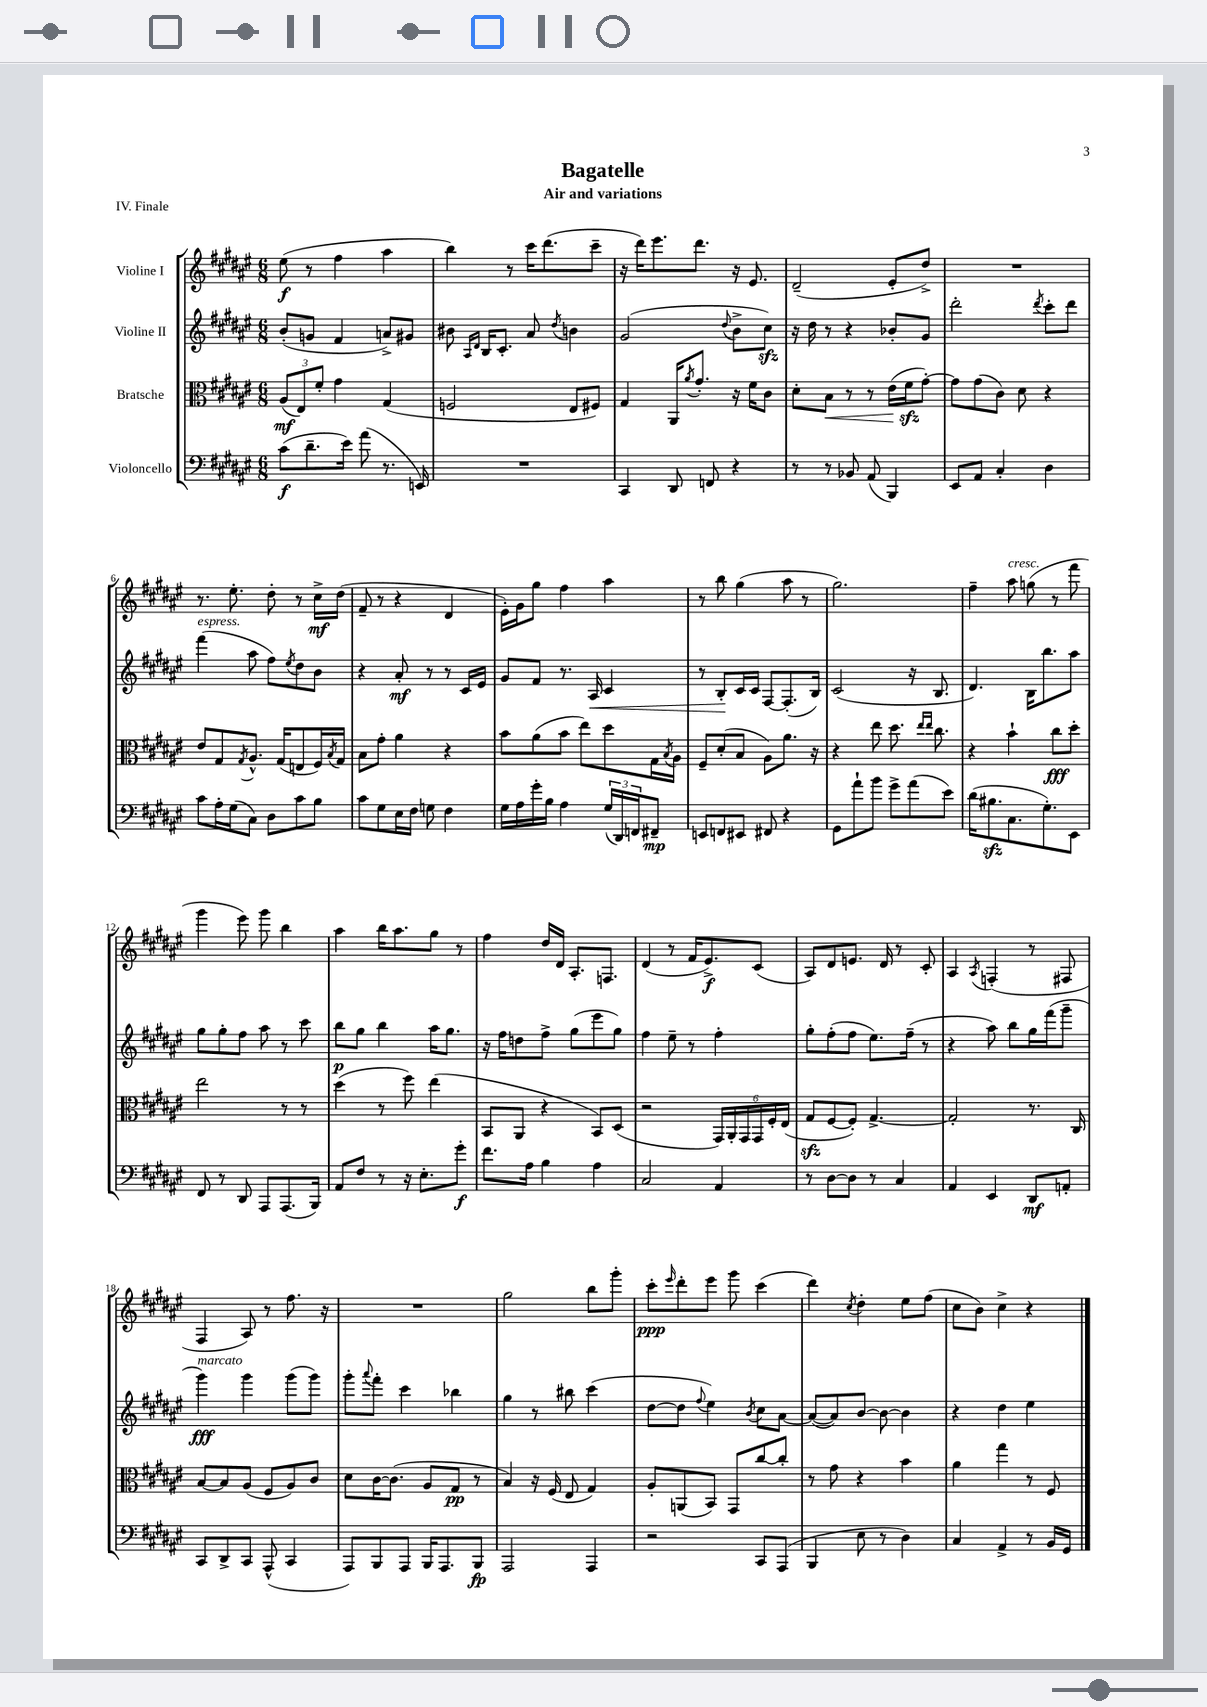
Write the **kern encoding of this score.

**kern	**kern	**kern	**kern
*staff4	*staff3	*staff2	*staff1
*clefF4	*clefC3	*clefG2	*clefG2
*k[f#c#g#d#a#e#]	*k[f#c#g#d#a#e#]	*k[f#c#g#d#a#e#]	*k[f#c#g#d#a#e#]
*M6/8	*M6/8	*M6/8	*M6/8
(8c#	(12A#	(8b'	(8ee#
.	12E#)	.	.
8.d#~	.	8g	8r
.	12f#'	.	.
.	4g#	4f#	4ff#
16e#)	.	.	.
(8a#	.	.	.
8.r	(4G#	8a^)	4aa#
.	.	8g#	.
16EE)	.	.	.
=	=	=	=
2.r	2F	8b#	4bb)
.	.	16qqA#	.
.	.	16qqd#	.
.	.	16B	.
.	.	8.c#'	.
.	.	.	8r
.	.	8a#	16ccc#
.	.	.	(8.ddd#
.	.	8qdd#	.
.	8E#	4b	.
.	8F#)	.	8ccc#~
=	=	=	=
4CC#	4G#	(2g#	16r
.	.	.	16ddd#)
.	.	.	8.eee#
8DD#	16AA#	.	.
.	8qa#	.	.
.	8.g#'	.	8.ddd#
8FF	.	.	.
.	.	8qqdd#	.
4r	16r	8b^	16r
.	16f#	.	8.e#
.	8c#	8cc#)	.
=	=	=	=
8r	8d#'	16r	(2d#~
.	.	16dd#	.
8r	8B	8r	.
8BB-	8r	4r	.
(8AA#	8r	.	.
4BBB)	(16e#	8b-'	8e#'
.	16f#	.	.
.	[8g#')	8g#	8dd#^)
=	=	=	=
8EE#	8g#]	2ddd#'	2.r
8AA#	(8g#	.	.
4C#'	8c#)	.	.
.	8d#	.	.
.	.	8qddd#	.
4D#	4r	8ccc#'	.
.	.	8ddd#	.
=	=	=	=
8c#	8e#	(4fff#	8.r
16A#'	8G#	.	.
(16G#	.	.	8.ee#'
.	8qG#	.	.
8C#)	8.A#^^	8aa#	.
8D#	.	8ff#)	8dd#'
.	(16G#	.	.
.	.	8qee#	.
8c#	8E	8dd#	8r
8B	16F#)	8b	16cc#^
.	8qB	.	.
.	16G#	.	(16dd#
=	=	=	=
8c#	8B	4r	8f#~
8G#	8g#'	.	8r
16E#	4a#	8a#'	4r
16F#	.	.	.
8G	.	8r	.
4F#	4r	8r	4d#
.	.	16c#	.
.	.	16e#	.
=	=	=	=
16G#	8b	8g#	16e#')
16A#	.	.	16g#
16g#'	(8a#	8f#	8gg#
16B	.	.	.
4A#	8b	8.r	4ff#
.	8ee#)	.	.
.	.	16A#	.
(24G#	8dd#	4c#	4aa#
24DD#)	.	.	.
24FF	.	.	.
8FF#~	16G#	.	.
.	8qB	.	.
.	16A#	.	.
=	=	=	=
8EE	8F#~	8r	8r
8FF	(8d#'	8B'	8bb
8EE#	8B	16c#	(4gg#
.	.	16c#	.
8FF#	8A#)	[8F#	.
4r	8.a#	(8.F#']	8aa#
.	.	.	8r
.	16r	16B)	.
=	=	=	=
8GG#	4r	(2c#	2.gg#)
8a#`	.	.	.
8b	8ee#	.	.
8g#^	8.dd#	.	.
(8a#	.	16r	.
.	16qqee#	.	.
.	16qqee#	.	.
.	8.cc#	8.B	.
8e#)	.	.	.
=	=	=	=
(16d#	4r	4.d#)	4ff#~
8.B#	.	.	.
8.C#	4b`	.	8aa#
.	.	16B	(8gg
8.G#')	.	8.bb	.
.	8cc#	.	8r
8EE#	8dd#'	8aa#	8fff#
=	=	=	=
8FF#	2ee#	8gg#	4ggg#
8r	.	8gg#'	.
8DD#	.	8ff#	8eee#)
8AAA#	.	8aa#	8ggg#
(8.AAA#	8r	8r	4bb
.	8r	8ccc#	.
16BBB)	.	.	.
=	=	=	=
8AA#	(4dd#	8bb	4aa#
8F#	.	8gg#	.
8r	8r	4bb	16bb
.	.	.	8.aa#
16r	8ff#)	.	.
8.E#'	.	.	.
.	(4ee#	16aa#	8gg#
.	.	8.gg#	.
8g#'	.	.	8r
=	=	=	=
8.f#	8BB	16r	4ff#
.	.	16ff#	.
.	8AA#	8dd	.
16A#	.	.	.
4B	4r	8ff#^	16dd#
.	.	.	16d#
.	.	(8gg#	8.A#'
4A#	8BB)	8eee#	.
.	.	.	8.F
.	(8D#	8gg#)	.
=	=	=	=
2C#	2r	4ff#	(4d#
.	.	8ee#~	8r
.	.	8r	16f#
.	.	.	8.e#^)
4AA#	24GG#)	4ff#'	.
.	24AA#'	.	.
.	24GG#	.	.
.	24GG#	.	(8c#
.	24F#'	.	.
.	(24E#	.	.
=	=	=	=
8r	8G#	8gg#'	8A#)
[8D#	[8F#	(8ff#'	8d#
8D#]	8F#'])	8ff#	8.e
8r	[4.G#^	8.ee#)	.
.	.	.	16d#
4C#	.	.	8r
.	.	(16ff#~	.
.	.	8r	8c#'
=	=	=	=
4AA#	2G#']	4r	4A#
.	.	.	8qA#
4EE#	.	8aa#)	(4F'
.	.	8bb	.
8DD#	8.r	16gg#	8r
.	.	(16fff#	.
8AA'	.	8ggg#~	8F#
.	16C#	.	.
=	=	=	=
8CC#	[8B	4ggg#)	4F#
8DD#^	8B]	.	.
8CC#	(8A#	4ggg#	8A#)
(8AAA#^^	8F#	.	8r
4CC#	8A#)	(8ggg#	8.ff#
.	8c#	8ggg#)	.
.	.	.	16r
=	=	=	=
8AAA#)	8d#	8ggg#'	2.r
.	.	8qqaaa#	.
8BBB	[16c#	8fff#'	.
.	(8.c#]	.	.
8AAA#	.	4ccc#	.
16BBB	8A#	.	.
8.AAA#	.	.	.
.	8G#	4bb-	.
8BBB	8r	.	.
=	=	=	=
2AAA#	4B)	4gg#	2gg#
.	16r	8r	.
.	(16F#	.	.
.	8E#	8bb#	.
4AAA#	4G#)	(4ccc#	8bb
.	.	.	8ggg#'
=	=	=	=
2r	8A#'	[8dd#	8ccc#'
.	.	.	16qqeee#
.	(8AA	8dd#]	8ddd#'
.	.	8qqff#	.
.	8BB)	4ee#)	8eee#
.	8GG#	.	8ggg#
.	.	8qb	.
8CC#	[8cc#	8cc#	(4ccc#
(8AAA#	8cc#']	[8a#	.
=	=	=	=
4BBB	8r	(8a#_	4ddd#)
.	8g#	8a#])	.
.	.	.	8qcc#
8E#	4r	[8b	4dd#'
8r	.	8b_	.
4D#)	4b	4b]	8ee#
.	.	.	(8ff#
=	=	=	=
4C#	4a#	4r	8cc#
.	.	.	8b)
4AA#^	4gg#	4dd#	4cc#^
8r	8r	4ee#	4r
16BB	8F#	.	.
16GG#	.	.	.
==	==	==	==
*-	*-	*-	*-
